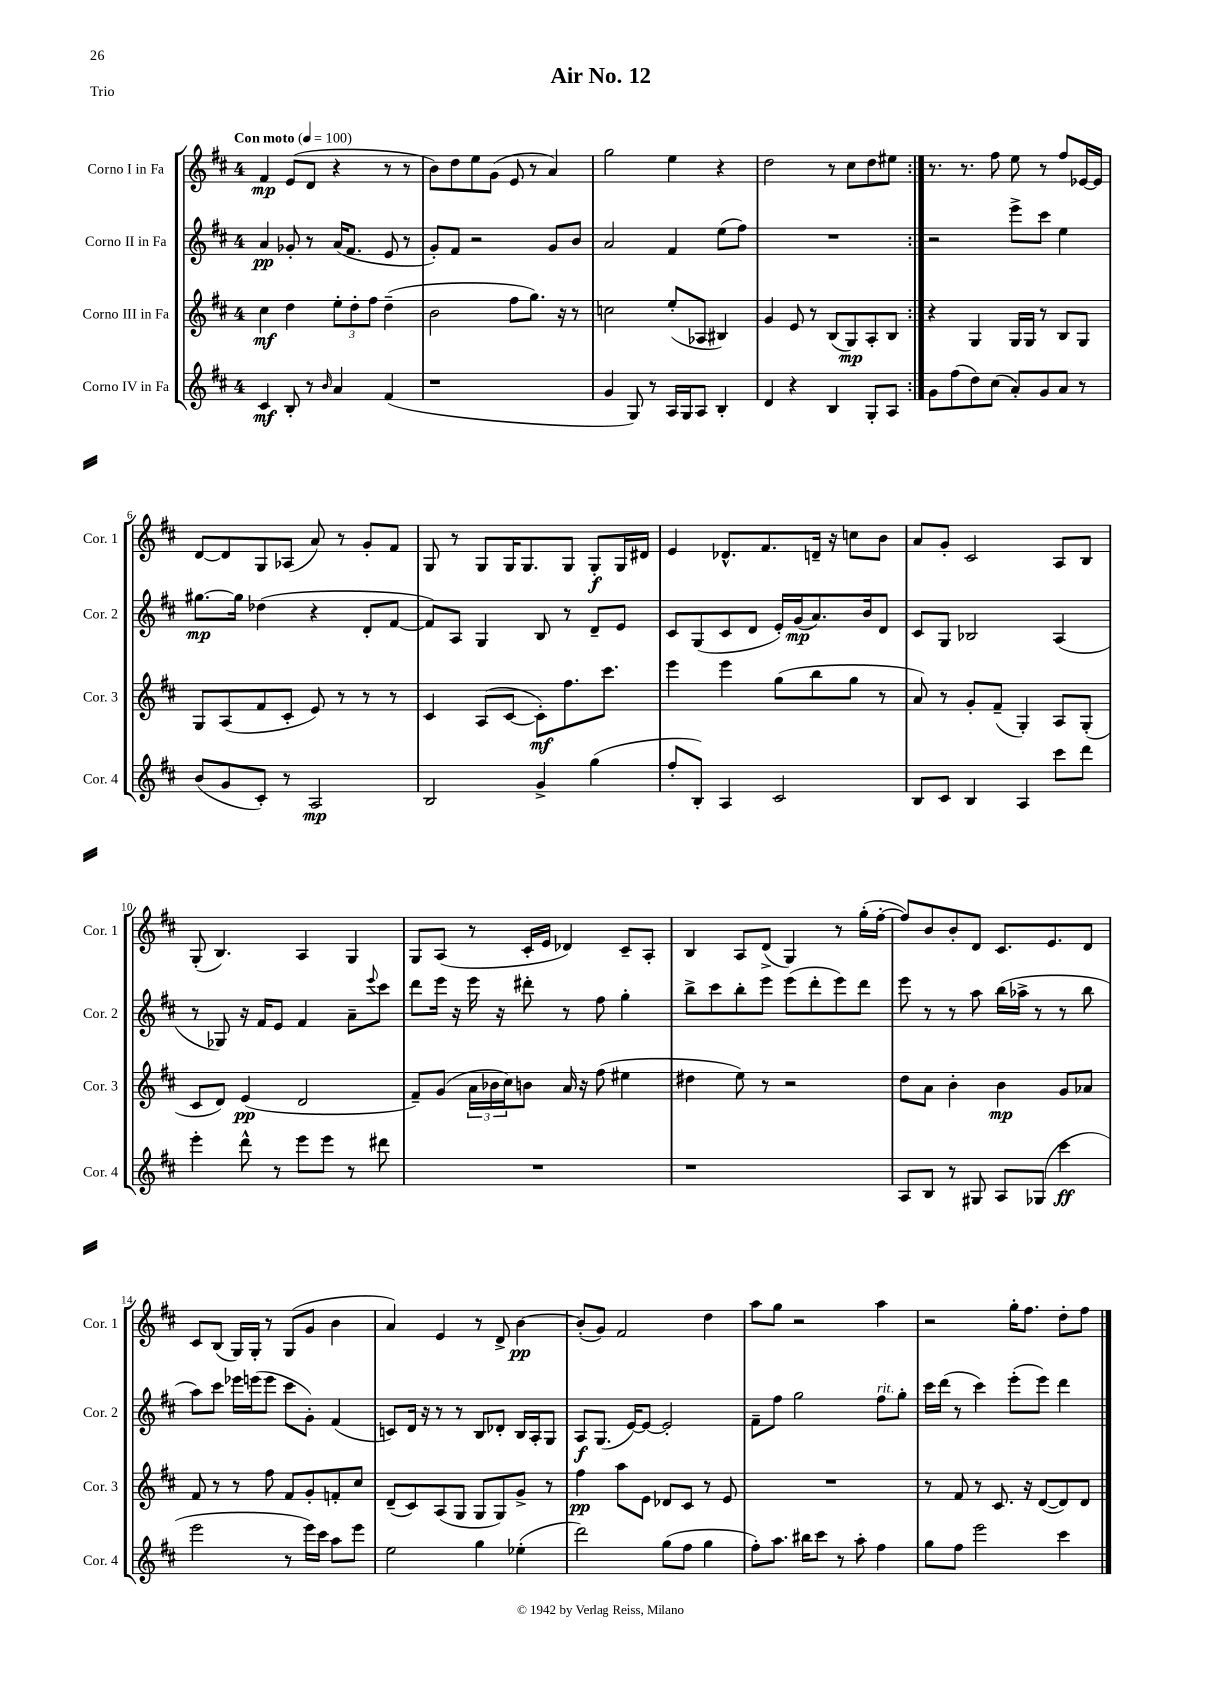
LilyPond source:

\header { title = "Air No. 12" piece = "Trio" }
<<
\new StaffGroup <<
\new Staff = "s0" \with { instrumentName = "Corno I in Fa" shortInstrumentName = "Cor. 1" } {
    \clef treble \key d \major \once \override Staff.TimeSignature.style = #'single-digit \time 4/4 \tempo "Con moto" 4 = 100
    \repeat volta 2 { fis'4\mp e'8( d'8 r4 r8 r8 |
    b'8) d''8 e''8 g'8( e'8 r8 a'4) |
    g''2 e''4 r4 |
    d''2 r8 cis''8 d''8 eis''8 | }
    r8. r8. fis''8 e''8 r8 fis''8 ees'16~ ees'16 |
    d'8~ d'8 g8 aes8( a'8) r8 g'8-. fis'8 |
    g8 r8 g8 g16 g8. g8 g8-.\f g16 dis'16 |
    e'4 des'8.-^ fis'8. d'16-- r16 c''8 b'8 |
    a'8 g'8-. cis'2 a8 b8 |
    g8-.( b4.) a4 g4 |
    g8 a8( r8 cis'16-. e'16 des'4) cis'8-- a8-. |
    b4 a8 d'8->( g4) r8 g''16-.( fis''16~-. |
    fis''8) b'8 b'8-. d'8 cis'8. e'8. d'8 |
    cis'8 b8( g16) g16-. r8 g8( g'8 b'4 |
    a'4) e'4 r8 d'8-> b'4~\pp |
    b'8-.( g'8) fis'2 d''4 |
    a''8 g''8 r2 a''4 |
    r2 g''16-. fis''8. d''8-. fis''8 \bar "|." |
}
\new Staff = "s1" \with { instrumentName = "Corno II in Fa" shortInstrumentName = "Cor. 2" } {
    \clef treble \key d \major \once \override Staff.TimeSignature.style = #'single-digit \time 4/4
    \repeat volta 2 { a'4\pp ges'8-. r8 a'16( fis'8. e'8 r8 |
    g'8-.) fis'8 r2 g'8 b'8 |
    a'2 fis'4 e''8( fis''8) |
    R1 | }
    r2 e'''8-> cis'''8 e''4 |
    gis''8.~\mp gis''16 des''4( r4 d'8-. fis'8~ |
    fis'8) a8 g4 b8 r8 d'8-- e'8 |
    cis'8 g8( cis'8 d'8 e'16-.) g'16\mp( a'8.) b'16 d'8 |
    cis'8 g8 bes2 a4( |
    r8 ges8) r16 fis'16 e'8 fis'4 a'8-- \appoggiatura { e'''8 } cis'''8 |
    d'''8 e'''16 r16 e'''16 r16 dis'''8-. r8 fis''8 g''4-. |
    b''8-> cis'''8 b''8-. e'''8 e'''8( d'''8-. e'''8) d'''8 |
    e'''8 r8 r8 a''8 b''16( aes''16-> r8 r8 b''8 |
    a''8) cis'''8 ees'''16 e'''16( e'''8 cis'''8 g'8-.) fis'4( |
    c'8) d'16 r16 r8 r8 b8 des'8-. b16 a16-. g8 |
    a8\f g8.( e'16~) e'8~ e'2-. |
    fis'8-- fis''8 g''2 fis''8^\markup { \italic "rit." } g''8-. |
    cis'''16 d'''16( r8 cis'''4) e'''8-.( e'''8) d'''4 \bar "|." |
}
\new Staff = "s2" \with { instrumentName = "Corno III in Fa" shortInstrumentName = "Cor. 3" } {
    \clef treble \key d \major \once \override Staff.TimeSignature.style = #'single-digit \time 4/4
    \repeat volta 2 { cis''4\mf d''4 \tuplet 3/2 { e''8-. d''8-. fis''8 } d''4--( |
    b'2 fis''8 g''8.) r16 r8 |
    c''2 e''8-.( aes8 bis4) |
    g'4 e'8 r8 b8( g8\mp) a8-. b8 | }
    r4 g4 g16 g16 r8 b8 g8 |
    g8 a8( fis'8 cis'8-. e'8) r8 r8 r8 |
    cis'4 a8( cis'8~ cis'8-.\mf) fis''8. cis'''8. |
    e'''4 e'''4 g''8( b''8 g''8 r8 |
    a'8) r8 g'8-. fis'8--( g4-.) a8 g8-.( |
    cis'8 d'8) e'4\pp( d'2 |
    fis'8--) g'8( \tuplet 3/2 { a'16 bes'16 cis''16) } b'8 a'16 r16 fis''8( eis''4 |
    dis''4 e''8) r8 r2 |
    d''8 a'8 b'4-. b'4\mp g'8 aes'8 |
    fis'8 r8 r8 fis''8 fis'8 g'8-. f'8-. cis''8 |
    d'8--( cis'8) a8( g8 g8 g8) g'8-> r8 |
    fis''4\pp a''8 e'8 des'8 cis'8 r8 e'8 |
    R1 |
    r8 fis'8 r8 cis'8. r16 d'8~( d'8) d'8 \bar "|." |
}
\new Staff = "s3" \with { instrumentName = "Corno IV in Fa" shortInstrumentName = "Cor. 4" } {
    \clef treble \key d \major \once \override Staff.TimeSignature.style = #'single-digit \time 4/4
    \repeat volta 2 { cis'4\mf b8-. r8 \grace { b'16 } a'4 fis'4( |
    r1 |
    g'4 g8) r8 a16 g16 a8 b4-. |
    d'4 r4 b4 g8-. a8 | }
    g'8 fis''8( d''8) cis''8( a'8-.) g'8 a'8 r8 |
    b'8( g'8 cis'8-.) r8 a2\mp |
    b2 g'4-> g''4( |
    fis''8-. b8-.) a4 cis'2 |
    b8 cis'8 b4 a4 cis'''8 d'''8 |
    e'''4-. d'''8-^ r8 e'''8 e'''8 r8 dis'''8 |
    R1 |
    r1 |
    a8 b8 r8 gis8 a8 ges8( cis'''4\ff |
    e'''2 r8 e'''16) cis'''16 a''8 e'''8 |
    e''2 g''4 ees''4-.( |
    d'''2) g''8( fis''8 g''4 |
    fis''8-.) a''8. bis''16 cis'''8 r8 a''8-. fis''4 |
    g''8 fis''8 e'''2 cis'''4 \bar "|." |
}
>>
>>
